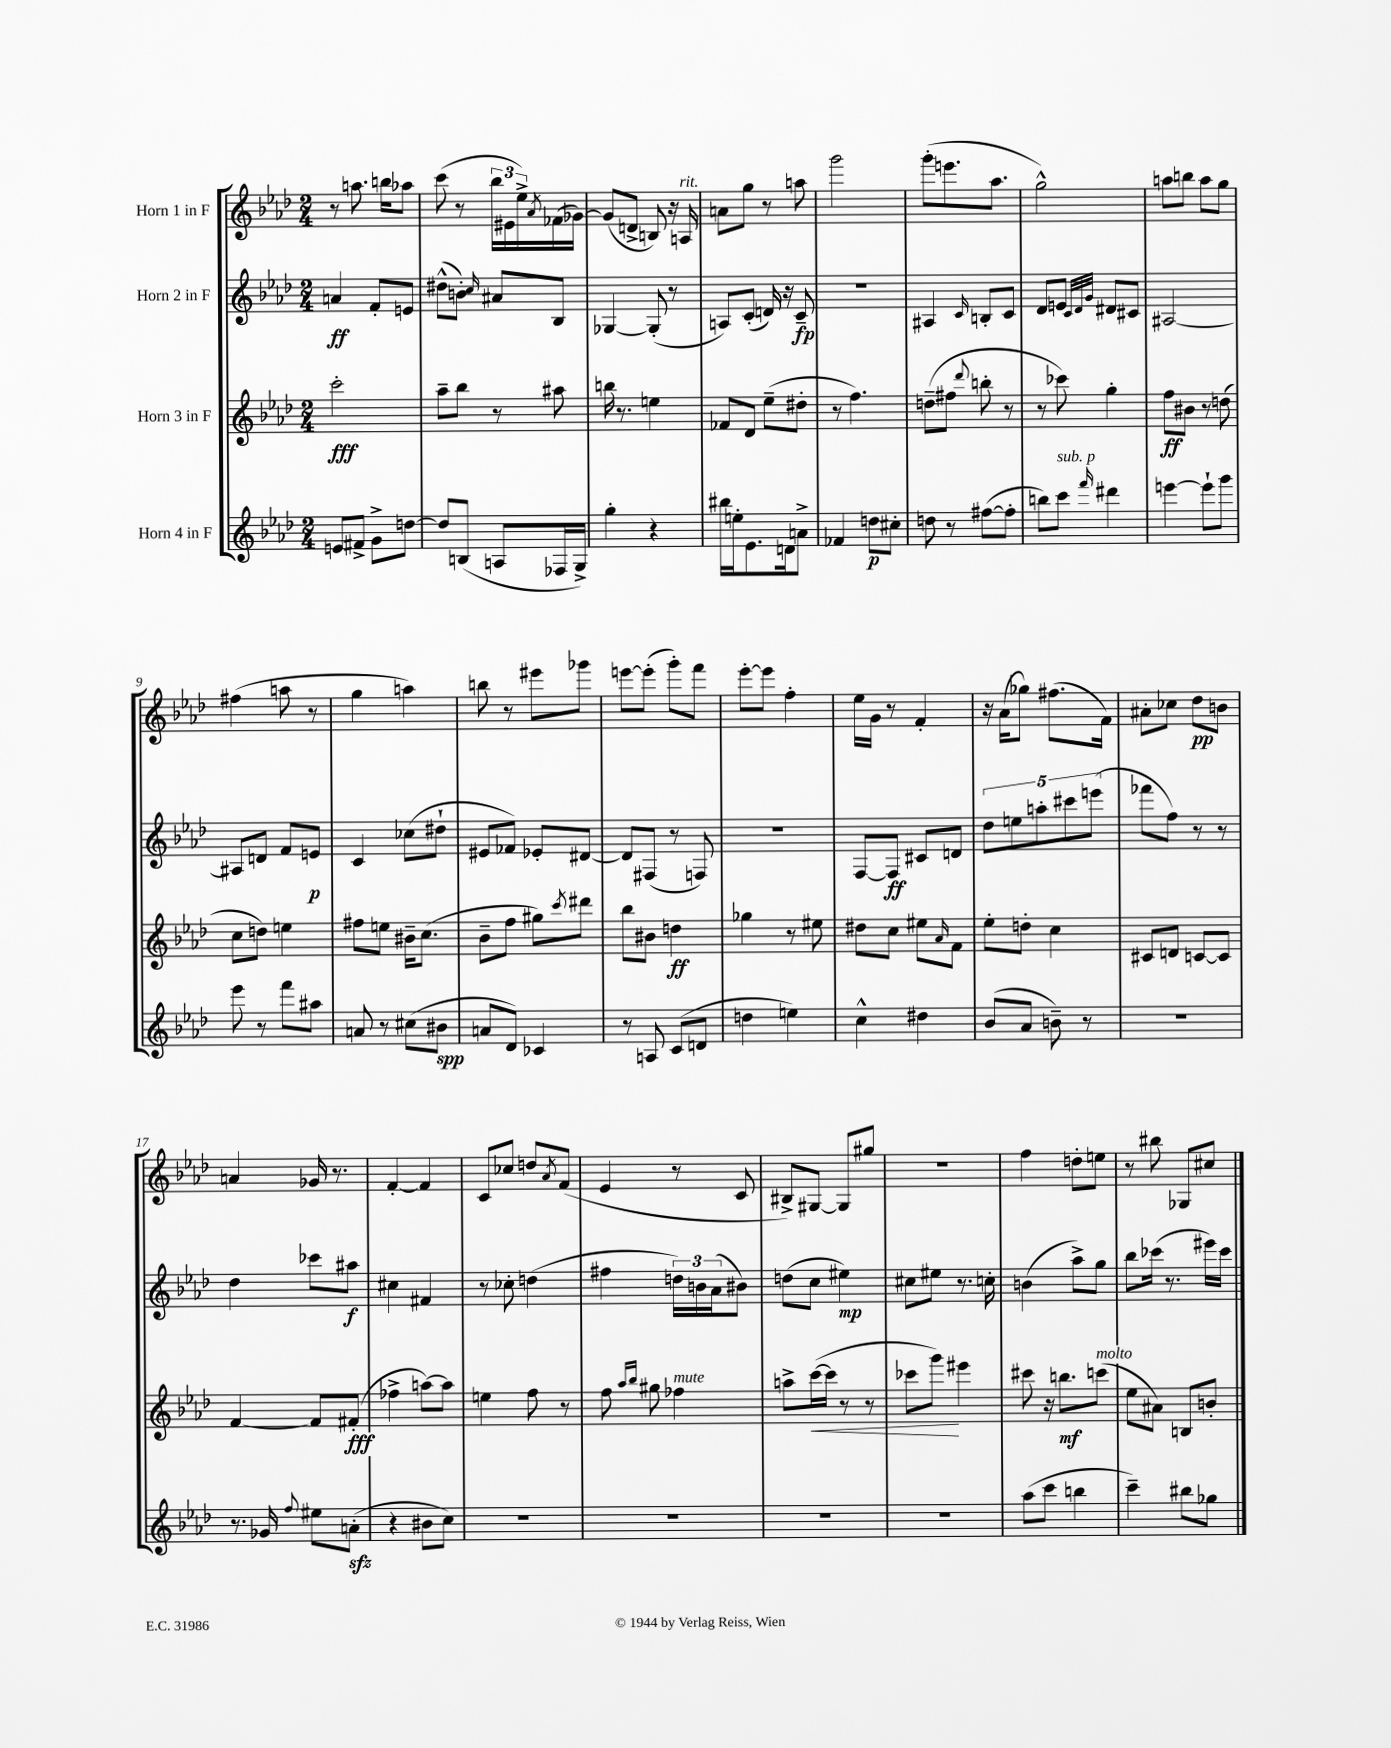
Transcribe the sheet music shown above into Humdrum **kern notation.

**kern	**kern	**kern	**kern
*staff4	*staff3	*staff2	*staff1
*clefG2	*clefG2	*clefG2	*clefG2
*k[b-e-a-d-]	*k[b-e-a-d-]	*k[b-e-a-d-]	*k[b-e-a-d-]
*M2/4	*M2/4	*M2/4	*M2/4
8e	2ccc'	4a	8r
8f#^	.	.	8.aa
8g^	.	8f'	.
.	.	.	16bb
[8dd	.	8e	8aa-
=	=	=	=
8dd]	8aa-~	(8dd#^^	(8ccc
(8B	8bb-	8b')	8r
.	.	16qqcc	.
8A	8r	8a#	24bb-
.	.	.	24e#
.	.	.	24ee-^)
.	.	.	8qa-
16F-	8aa#	8B-	(16f-
16G^)	.	.	[16g-)
=	=	=	=
4gg'	16bb	[4G-	(8g-]
.	8.r	.	.
.	.	.	8d^
4r	4ee	(8G-']	8B)
.	.	8r	16r
.	.	.	16A
=	=	=	=
16bb#	8f-	8A)	8a
16ee'	.	.	.
8.e-	8d-	(8c'	8gg
.	(8ee-~	16d)	8r
16d	.	16r	.
8a^	8dd#'	8c~	8aa
=	=	=	=
4f-	8r	2r	2ggg
.	4.ff)	.	.
8dd	.	.	.
8cc#'	.	.	.
=	=	=	=
8dd	(8dd~	4A#	(8ggg'
8r	8ff#	.	8.eee
.	8qqddd-	16qqc	.
([8ff#	8bb'	8B'	.
.	.	.	8.aa-
8ff#']	8r	8c	.
=	=	=	=
8bb)	8r	8d-	2gg^^)
8ccc	8ccc-)	8e	.
.	.	32qqc	.
.	.	32qqd-	.
16qqfff	.	32qqg	.
4ddd#	4gg'	8d#	.
.	.	8c#	.
=	=	=	=
[4eee	8ff	[2A#	8aa
.	8b#	.	8bb
8eee`]	8r	.	8aa
8ggg	(8dd	.	8gg
=	=	=	=
8eee-	8cc	8A#]	(4ff#
8r	8dd)	8d	.
8fff	4ee	8f	8aa
8aa#	.	8e	8r
=	=	=	=
8a	8ff#	4c	4gg
8r	8ee	.	.
(8cc#	16b#~	(8cc-	4aa)
.	(8.cc	.	.
8b#	.	8dd#`	.
=	=	=	=
8a	8b-~	8e#	8bb
8d-)	8ff	8f-)	8r
4c-	8gg#)	8e-'	8eee#
.	8qccc	.	.
.	8ddd#	[8d#	8ggg-
=	=	=	=
8r	8bb-	8d#]	[8eee
8A	8b#	(8F#	(8eee']
(8c	4dd	8r	8ggg')
8d	.	8F)	8fff
=	=	=	=
4dd	4gg-	2r	[8eee-'
.	.	.	8eee-]
4ee)	8r	.	4ff'
.	8ee#	.	.
=	=	=	=
4cc^^	8dd#	[8F	16ee-
.	.	.	16g
.	8cc	8F]	8r
4dd#	8ee#	8c#	4f'
.	16qqa-	.	.
.	8f	8d	.
=	=	=	=
(8b-	8ee-'	10dd-	16r
.	.	.	(16a-
.	.	10ee	.
8a-	8dd'	.	8gg-)
.	.	10aa'	.
8b~)	4cc	.	(8.ff#
.	.	10ccc#	.
8r	.	.	.
.	.	(10eee	.
.	.	.	16f)
=	=	=	=
2r	8c#	8fff-	8a#'
.	8d	8ff)	8cc-
.	[8c	8r	8dd-
.	8c]	8r	8b
=	=	=	=
8.r	[4f	4dd-	4a
16g-	.	.	.
8qqff	.	.	.
8ee#	8f]	8ccc-	16g-
.	.	.	8.r
(8a'	(8f#'	8aa#	.
=	=	=	=
4r	4ff-^	4cc#	[4f'
8b#	[8aa)	4f#	4f]
8cc)	8aa]	.	.
=	=	=	=
2r	4ee	8r	8c
.	.	8cc-'	8cc-
.	8ff	(4dd	8dd
.	.	.	8qa-
.	8r	.	(8f
=	=	=	=
2r	8ff	4ff#	4e-
.	16qqaa-	.	.
.	16qqbb-	.	.
.	8gg#	.	.
.	4ff-	24dd)	8r
.	.	24b	.
.	.	(24a-	.
.	.	8b#)	8c
=	=	=	=
2r	8aa^	(8dd	8B#^)
.	([16ccc	8cc	[8G#
.	16ccc]	.	.
.	8r	4ee#)	8G#]
.	8r	.	8gg#
=	=	=	=
2r	8ccc-	8cc#	2r
.	8ggg)	8ee#	.
.	4eee#	8.r	.
.	.	16cc'	.
=	=	=	=
(8aa-	8ccc#	(4b	4ff
8ccc	16r	.	.
.	8.bb	.	.
4bb	.	8aa-^)	8dd'
.	(8ccc	8gg	8ee
=	=	=	=
4ccc~)	8ee-	8bb-	8r
.	8a#)	(16ccc-	8bb#
.	.	8.r	.
8bb#	8B	.	8G-
8gg-	8b'	16eee#)	8cc#
.	.	16ccc-	.
==	==	==	==
*-	*-	*-	*-
